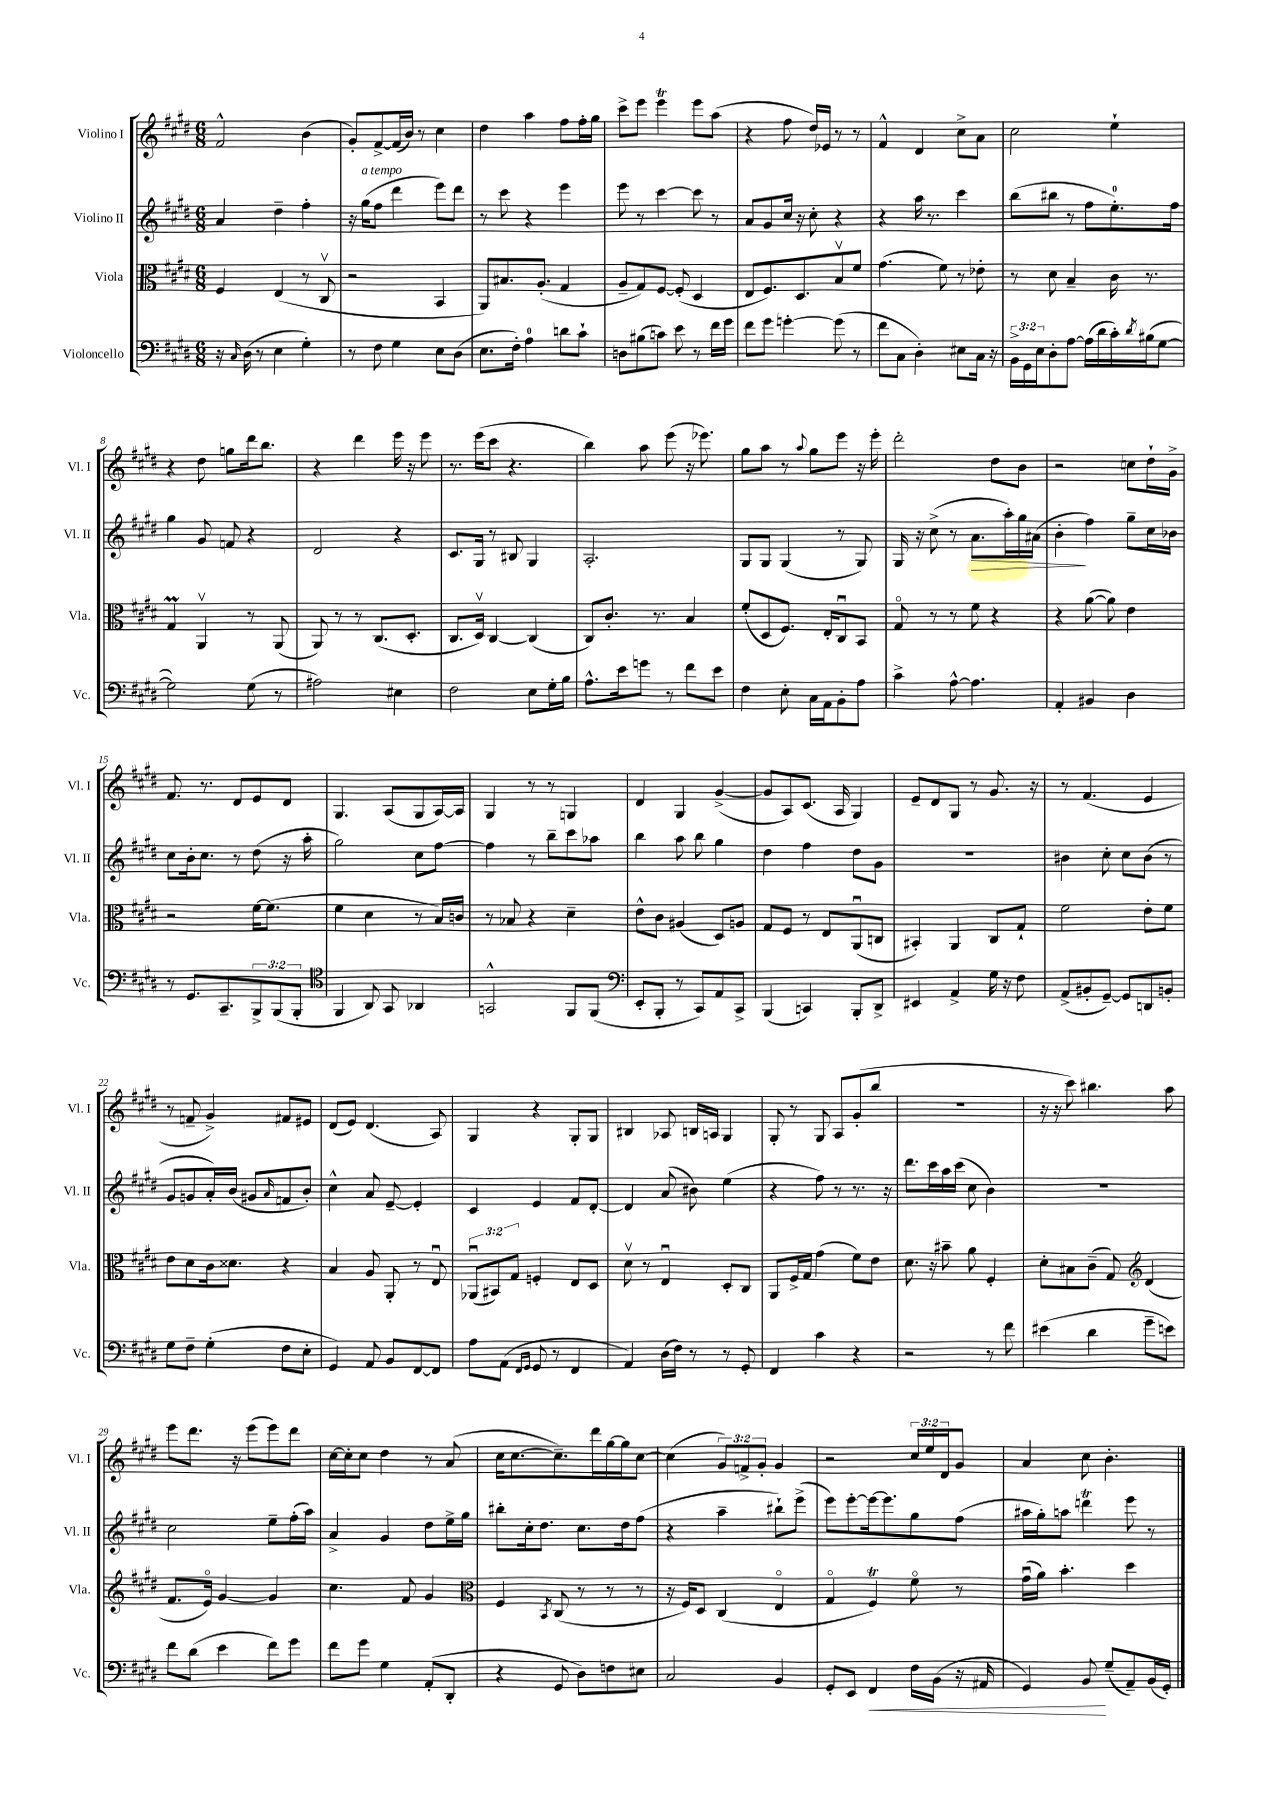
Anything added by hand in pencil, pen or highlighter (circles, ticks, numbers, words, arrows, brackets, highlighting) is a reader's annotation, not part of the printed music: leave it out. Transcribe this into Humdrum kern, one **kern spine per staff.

**kern	**kern	**kern	**kern
*staff4	*staff3	*staff2	*staff1
*clefF4	*clefC3	*clefG2	*clefG2
*k[f#c#g#d#]	*k[f#c#g#d#]	*k[f#c#g#d#]	*k[f#c#g#d#]
*M6/8	*M6/8	*M6/8	*M6/8
16r	4F#/	4a/	2f#^^/
16qqC#/	.	.	.
(16D#\	.	.	.
8r	.	.	.
4E\	(4E/	4dd#~\	.
4G#'\)	8r	4ff#'\	(4b\
.	8C#v/	.	.
=	=	=	=
8r	2r	16r	8g#'/L)
.	.	(16gg#\LK	.
8F#\	.	8ff#\J	[8f#^/
4G#\	.	4ddd#\	(16f#/]L
.	.	.	16b/JJ)
.	.	.	8r
8E\L	4BB/	8eee\L)	4cc#\
(8D#\J	.	8ddd#\J	.
=	=	=	=
8.E\L	8AA/L)	8r	4dd#\
.	8.B#/	8ccc#\	.
16F#'\Jk)	.	.	.
4A\	.	4r	4aa\
.	(8.A'/J	.	.
8d\L	4G#/	4eee\	8ff#\L
8c#`\J	.	.	16ff#'\L
.	.	.	16gg#\JJ
=	=	=	=
8D\L	8A~/L	8eee\	8ccc#^\L
(8B#\	8G#/)	8r	8eee\J
8c\J)	[8F#/J	[4ccc#\	4eee\
8e\	(8F#'/]	.	.
8r	4D#/	8ccc#\]	8eee\L
16f#\LL	.	8r	(8aa\J
16g#\JJ	.	.	.
=	=	=	=
8f#\L	8E/L	8a/L	4r
8g#\J	8.F#/)	8g#/	.
[4g'\	.	16cc#/Jk	8ff#\
.	8.D#/	16r	.
.	.	8cc#'\	16dd#/LL)
.	.	.	16e-/JJ
(8g\]	8Bv/	4r	8r
8r	8f#/J	.	8r
=	=	=	=
8f#\L	(4.g#\	4r	4f#^^/
8C#\J	.	.	.
4D#'\)	.	16aa\	4d#/
.	.	8.r	.
.	8f#\)	.	.
8E#\L	8r	4ccc#\	8cc#^\L
16C#\Jk	8e-'\	.	8a\J
16r	.	.	.
=	=	=	=
24BB^\LL	8r	(8bb\L	2cc#\
24GG#\	.	.	.
24E\J	.	.	.
8D#'\	8d#\	8bb#\J	.
[8A\J	4B~/	8r	.
(16A\]LL	.	8ff#\L	.
16d#\	.	.	.
16c#'\)	16c#\	8.ee'\)	4ee`\
8qd#/	.	.	.
(16B#\J	8.r	.	.
[8G#\J	.	.	.
.	.	16ff#\Jk	.
=	=	=	=
2G#\])	4G#/	4gg#\	4r
.	4AAv/	8g#/	8dd#\
.	.	8f/	8gg\L
(8G#\	8r	4r	16ddd#\k
.	.	.	8.bb\J
8r	(8AA/	.	.
=	=	=	=
2A#\)	8AA/)	2d#/	4r
.	8r	.	.
.	8r	.	4ddd#\
.	(8.C#/L	.	.
4E#\	.	4r	16eee\
.	8.D#'/J	.	16r
.	.	.	8eee\
=	=	=	=
2F#\	8.C#/L	8.c#/L	8.r
.	16D#v/Jk)	16G#/Jk	(16eee\LK
.	[4C#/	8r	8ccc#\J
.	.	8B#/	4.r
8E\L	(4C#/]	4G#/	.
16G#'\L	.	.	.
16B\JJ	.	.	.
=	=	=	=
8.A^^\L	8C#/L)	2.A'/	4bb\)
.	8.c#'/J	.	.
16e\k	.	.	.
8g\J	.	.	8aa\
.	8.r	.	.
8r	.	.	(8eee\
8f#\L	4B/	.	16r
.	.	.	8.eee-\)
8e\J	.	.	.
=	=	=	=
4F#\	(8f#'/L	8G#/L	8gg#\L
.	8D#/	8G#/J	8aa\J
8E'\	8.F#/J)	(4G#/	8r
.	.	.	8qqaa/
16C#\LL	.	.	8gg#\L
16AA\J	16E'/LK	.	.
8BB'\	8C#u/	8r	8eee\J
8A\J	8BB/J	8G#/)	16r
.	.	.	16eee'\
=	=	=	=
4c#^\	8G#o/	16G#/	2ddd#'\
.	.	16r	.
.	8r	(8cc#^\	.
[8A^^\	8r	8r	.
4.A\]	8f#\	8.a\L	.
.	4r	.	8dd#\L
.	.	16aa'\L)	.
.	.	16gg#\	8b\J
.	.	(16a#\JJ	.
=	=	=	=
4AA'/	4r	4b'\	2r
4BB#/	([8a\	4ff#\)	.
.	8a\])	.	.
4D#\	4e\	8gg#~\L	8cc\L
.	.	16cc#\L	16dd#`\L
.	.	16b-\JJ	16g#^\JJ
=	=	=	=
8r	2r	8cc#\L	8.f#/
8.GG#/L	.	16b'\k	.
.	.	8.cc#\J	8.r
8.CC#~/	.	.	.
.	.	8r	8d#/L
12BBB^/	[16f#\LK	(8dd#\	8e/
.	(8.f#\]J	.	.
(12BBB/	.	.	.
.	.	16r	8d#/J
12BBB'/J	.	.	.
.	.	16aa'\	.
=	=	=	=
*clefC4	*	*	*
4FF#/	4f#\	2gg#\)	4.G#/
8AA/)	4d#\	.	.
8GG#/	.	.	(8A/L
4AA-/	8r	8cc#\L	8G#/
.	16B/LL)	[8ff#\J	[16A/L)
.	16c/JJ	.	16A/]JJ
=	=	=	=
2GG^^/	8r	4ff#\]	4G#/
.	8B-/	.	.
.	4r	8r	8r
.	.	8bb~\L	8r
8FF#/L	4d#~\	8ccc#\	4G/
(8FF#/J	.	8aa-\J	.
=	=	=	=
*clefF4	*	*	*
8EE'/L	8e^^\L	4bb\	4d#/
8BBB'/J	8c#\J	.	.
8r	(4A#/	8aa\	4G#/
8CC#/L)	.	8bb\	.
8AA/	8D#/L)	4gg#\	([4g#^/
8CC#^/J	8A/J	.	.
=	=	=	=
(4BBB/	8G#/L	4dd#\	8g#/]L
.	8F#/J	.	8A/)
4CC/)	8r	4ff#\	(8.c#/J
.	8E/L	.	.
.	.	.	16A/
8BBB'/L	(8AAu/	8dd#\L	4G#/)
8DD#^/J	8C/J	8g#\J	.
=	=	=	=
4EE#/	4BB#'/)	2.r	8e~/L
.	.	.	8d#/
4AA^/	4AA/	.	8G#/J
.	.	.	8r
16G#\	8C#/L	.	8.g#/
16r	.	.	.
8F#\	8G#`/J	.	.
.	.	.	16r
=	=	=	=
(8AA^/L	2f#\	4b#\	8r
8BB#'/	.	.	(4.f#/
[8GG#~/J)	.	8cc#'\	.
8GG#/]L	.	8cc#\L	.
8DD/	8e'\L	(8b#\J	4e/
8BB'/J	8f#\J	8r	.
=	=	=	=
8G#\L	8e\L	8g#/L	8r
8F#~\J	8d#\	8g/	8f~/
(4G#'\	16c#\k	16a'/L)	4g#^/)
.	8.d##\J	(16b/JJ	.
.	.	8g#/L	.
.	.	16qqa/	.
8F#\L	4r	8f/	8f#/L
8E'\J	.	8b'/J)	8e#/J
=	=	=	=
4GG#/)	4B/	4cc#^^\	(8d#/L
.	.	.	8e/J)
8AA/	8A/	8a/	(4.d#/
8BB/L	8AA'/	[8e~/	.
[8FF#/	8r	4e'/]	.
8FF#/]J	8Eu/	.	8A/)
=	=	=	=
8A\L	(12AA-u/L	4c#/	4G#/
.	12BB#/)	.	.
(8AA\J	.	.	.
.	12G#/J	.	.
16qqFF#/LL	.	.	.
16qqGG#/JJ	.	.	.
8GG#/	4F'/	4e/	4r
8r	.	.	.
4FF#/	8E/L	8f#/L	8G#'/L
.	8D#/J	[8d#'/J	8G#/J
=	=	=	=
4AA/)	8d#v\	4d#/]	4B#/
.	8r	.	.
(16D#\LL	4Eu/	(8a/	8A-/
16F#\JJ)	.	.	.
8r	.	8b#\)	16B/LL
.	.	.	16A/JJ
8r	8D#'/L	(4ee\	4G#/
8GG#'/	8C#/J	.	.
=	=	=	=
4FF#/	8AA/L	4r	8G#'/
.	16F#^/L	.	8r
.	16G#/JJ	.	.
4c#\	(4g#\	8ff#\)	8G#/
.	.	8r	8A/L
4r	8f#\L)	8.r	(8g#'/
.	8e\J	.	8bb/J
.	.	16r	.
=	=	=	=
2r	8.d#\	8.ddd#\L	2.r
.	16r	16ccc#\L	.
.	8b#~\	16aa\	.
.	.	(16ccc#\JJ	.
.	8a\	8cc#\	.
8r	4F#'/	4b\)	.
8f#\	.	.	.
=	=	=	=
(4e#\	8d#'\L	2.r	16r
.	.	.	16r
.	8B#\	.	8ccc#\)
4d#\	(8c#~\J	.	4.bb#\
.	8G#/)	.	.
*	*clefG2	*	*
8g#~\L	(4d#/	.	.
8e\J)	.	.	8aa\
=	=	=	=
8f#\L	8.f#/L	2cc#\	8eee\L
(8d#\J	.	.	8.ddd#\J
.	16eo/Jk)	.	.
4e\	[4g#/	.	.
.	.	.	16r
.	.	.	(8eee\L
8f#\L)	4g#/]	8ee~\L	8eee\)
8g#\J	.	(16ff#'\L	8ddd#\J
.	.	16aa\JJ)	.
=	=	=	=
8f#\L	4.cc#\	4a^/	[16cc#\LL
.	.	.	16cc#'\]J
8g#\J	.	.	8cc#\J
4G#\	.	4g#/	4dd#\
.	8f#/	.	.
(8AA'/L	4g#/	8dd#\L	8r
8DD#'/J	.	16ee^\L	(8a/
.	.	16gg#\JJ	.
=	=	=	=
*	*clefC3	*	*
4r	4F#/	8bb#'\L	16cc#\LK
.	.	.	[8.cc#\
.	.	16cc#'\k	.
.	.	8.dd#\J	.
.	8qBB/	.	.
8GG#/	(8C#/	.	8.cc#~\])
8D#\L)	8r	8.cc#\L	.
.	.	.	16ddd#\L
8F\	8r	.	[16gg#\
.	.	16dd#\k	16gg#\]J
8E#\J	8r	(8ff#\J	[8cc#\J
=	=	=	=
2C#/	16r	4r	(4cc#\]
.	16F#/LK)	.	.
.	8D#/J	.	.
.	(4C#/	4aa~\	12g#/L)
.	.	.	12f^/
.	.	.	12g#'/J
4BB/	4Eo/	8bb#`\L)	4g#/
.	.	(8eee^\J	.
=	=	=	=
8GG#'/L	4G#o/	8eee\L)	2r
8EE/J	.	[8eee'\	.
4FF#/	4F#/)	16eee\_k	.
.	.	8.eee\]	.
16F#\LL	8f#o\	8gg#\	24cc#/LL
.	.	.	24ee/
(16BB\JJ	.	.	.
.	.	.	24d#/J
16r	8r	(8ff#\J	8g#/J
16AA#/	.	.	.
=	=	=	=
4GG#/)	(16g#u\LL	16aa#\LL	4a/
.	16a\JJ)	16gg#'\J)	.
.	4.b'\	8aa\J	.
8BB/	.	4ddd\	8cc#\
(8G#~/L	.	.	4.b'\
8AA~/)	4dd#\	8eee\	.
(16BB/L	.	8r	.
16GG#'/JJ)	.	.	.
==	==	==	==
*-	*-	*-	*-
